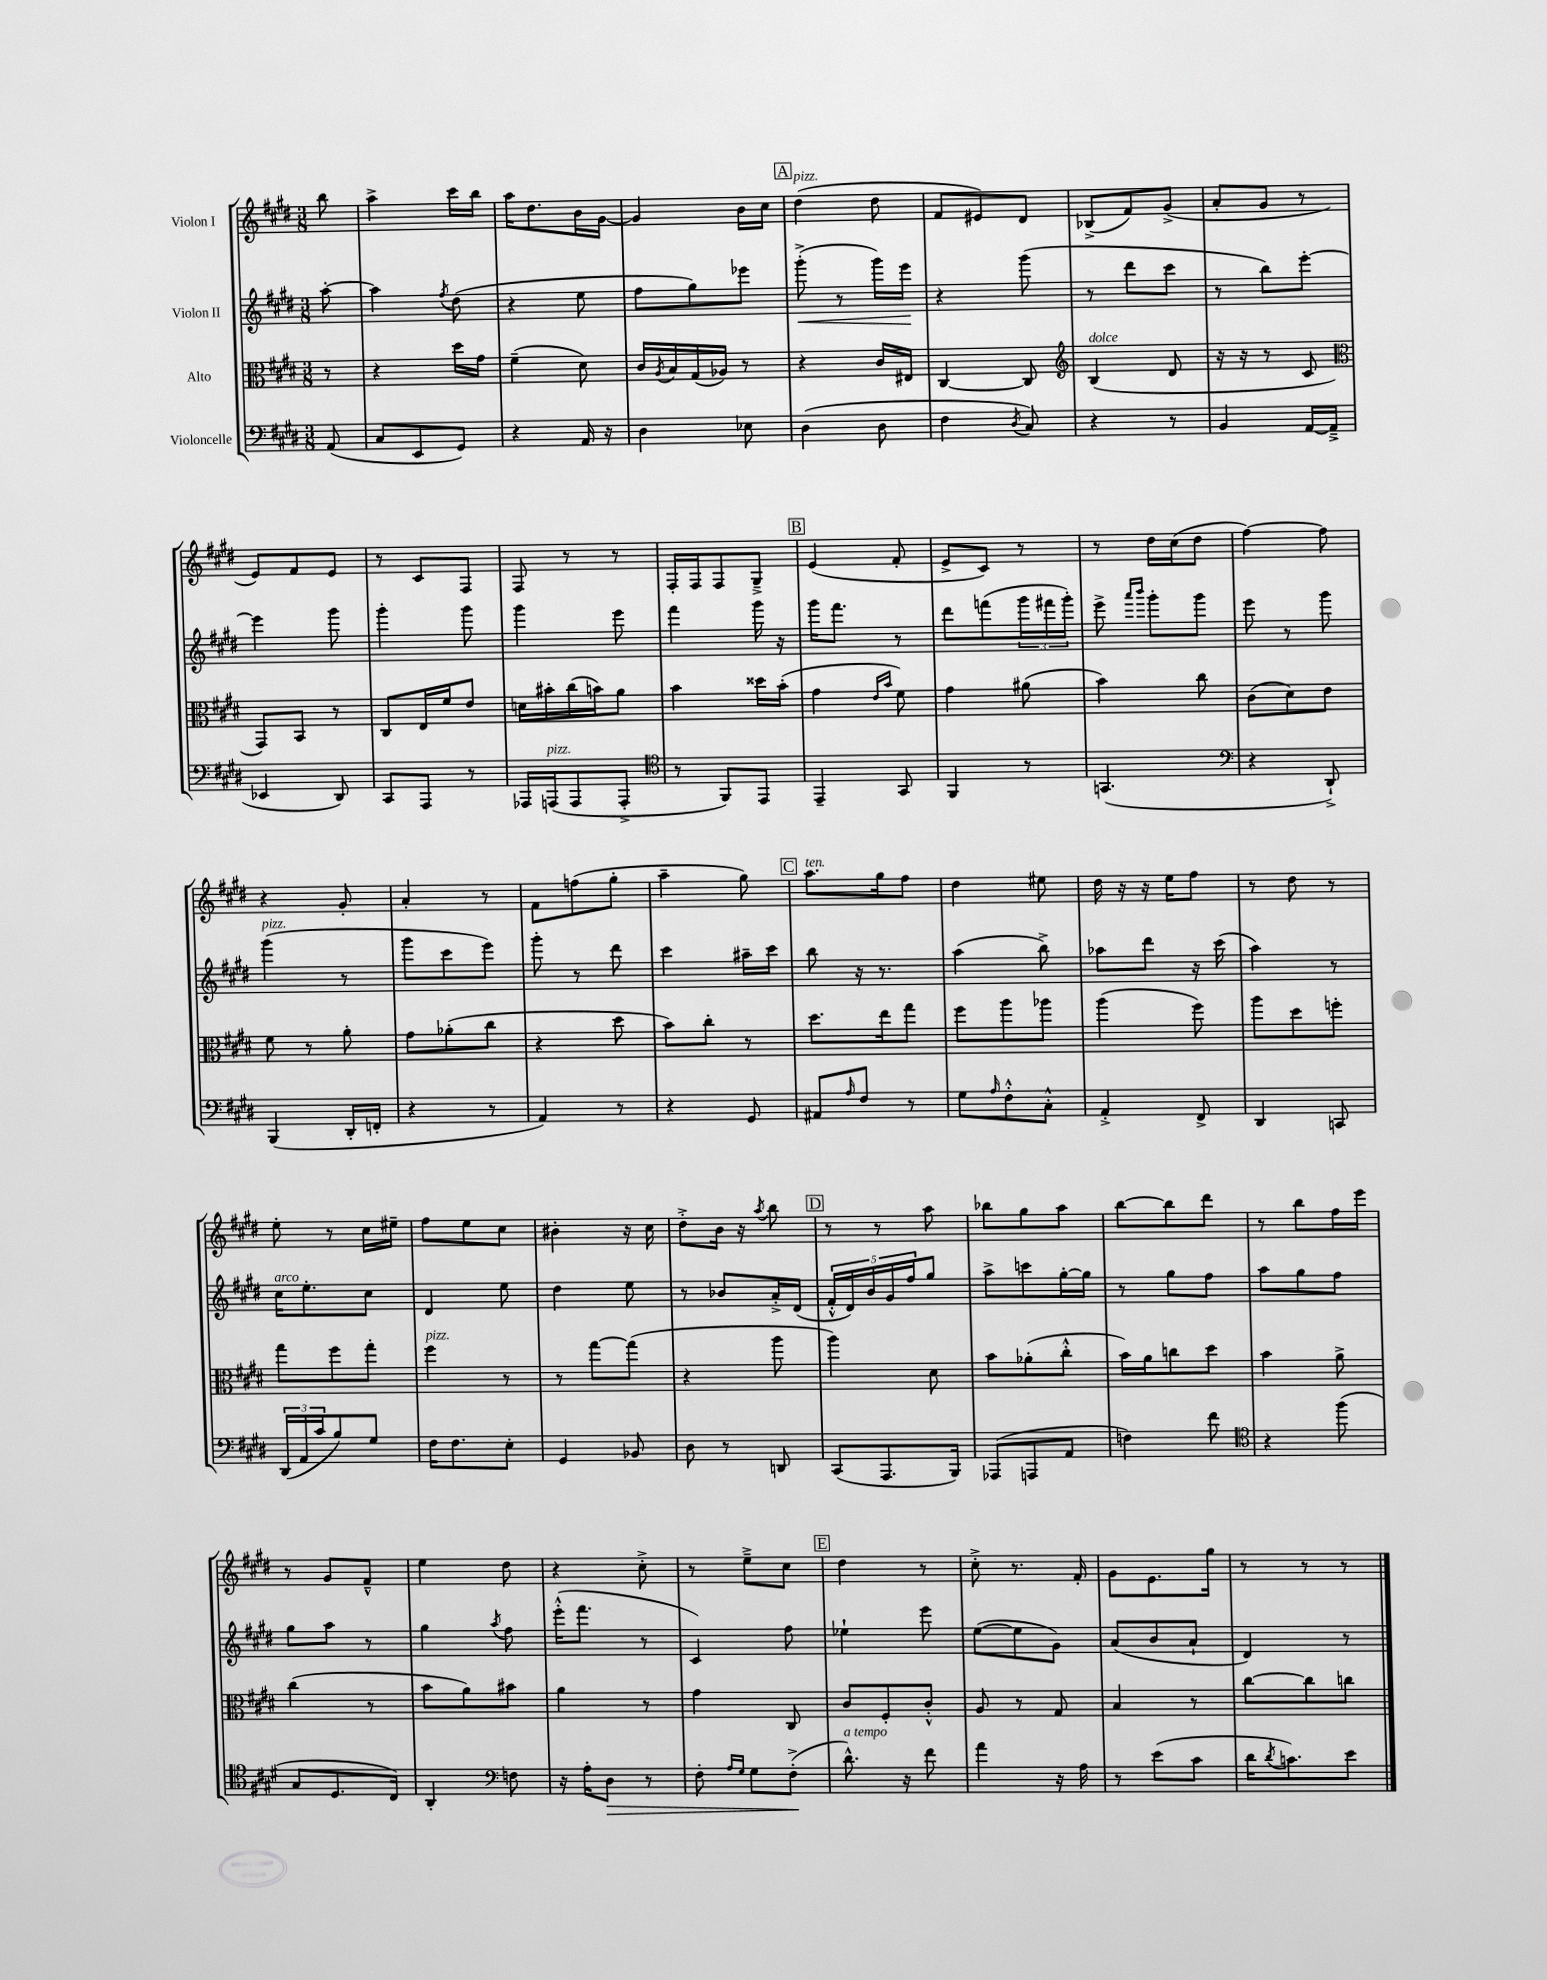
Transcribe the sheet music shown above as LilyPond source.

<<
\new StaffGroup <<
\new Staff = "s0" \with { instrumentName = "Violon I" } {
    \clef treble \key e \major \numericTimeSignature \time 3/8 \partial 8
    b''8 |
    a''4-> cis'''16 b''16 |
    a''16 dis''8. b'16 gis'16~ |
    gis'4 b'16 cis''16 |
    \mark \markup { \box "A" } dis''4^\markup { \italic "pizz." }( dis''8 |
    fis'8 eis'8) dis'8 |
    bes8->( fis'8) gis'8->( |
    a'8-. gis'8 r8 |
    e'8) fis'8 e'8 |
    r8 cis'8 fis8 |
    fis8 r8 r8 |
    fis16-. fis16 fis8 gis8---> |
    \mark \markup { \box "B" } e'4( fis'8-. |
    e'8-> cis'8) r8 |
    r8 dis''16 cis''16( dis''8 |
    fis''4~) fis''8 |
    r4 gis'8-. |
    a'4-. r8 |
    fis'8 f''8( gis''8-. |
    a''4-- gis''8) |
    \mark \markup { \box "C" } a''8.^\markup { \italic "ten." } gis''16 fis''8 |
    dis''4 eis''8 |
    dis''16 r16 r16 e''16 fis''8 |
    r8 dis''8 r8 |
    e''8-. r8 cis''16 eis''16-- |
    fis''8 e''8 cis''8 |
    bis'4-. r16 cis''16 |
    dis''8-.-> b'16 r16 \acciaccatura { a''8 } b''8 |
    \mark \markup { \box "D" } r8 r8 a''8 |
    bes''8 gis''8 a''8 |
    b''8~ b''8 dis'''8 |
    r8 b''8 fis''16 e'''16 |
    r8 gis'8 fis'8---^ |
    e''4 dis''8 |
    r4 cis''8-.-> |
    r8 e''8---> cis''8 |
    \mark \markup { \box "E" } dis''4 r8 |
    cis''8-.-> r8. fis'16-. |
    gis'8 e'8. gis''16 |
    r8 r8 r8 \bar "|." |
}
\new Staff = "s1" \with { instrumentName = "Violon II" } {
    \clef treble \key e \major \numericTimeSignature \time 3/8 \partial 8
    a''8~-. |
    a''4 \acciaccatura { fis''8 } dis''8( |
    r4 e''8 |
    fis''8 gis''8) ees'''8 |
    \mark \markup { \box "A" } gis'''8-.->\<( r8 gis'''16) e'''16\! |
    r4 gis'''8( |
    r8 dis'''8 cis'''8 |
    r8 b''8) e'''8~-. |
    e'''4 gis'''8 |
    gis'''4-. gis'''8 |
    gis'''4 e'''8 |
    fis'''4 gis'''16 r16 |
    \mark \markup { \box "B" } gis'''16 fis'''8. r8 |
    dis'''8 f'''8( \tuplet 3/2 { gis'''16 fis'''16 gis'''16-.) } |
    e'''8-> \grace { a'''16 b'''16 } gis'''8-. gis'''8 |
    e'''8 r8 gis'''8 |
    gis'''4^\markup { \italic "pizz." }( r8 |
    gis'''8 cis'''8 e'''8) |
    gis'''8-. r8 dis'''8 |
    cis'''4 ais''16-- cis'''16 |
    \mark \markup { \box "C" } b''8 r16 r8. |
    a''4( b''8->) |
    aes''8 dis'''8 r16 cis'''16( |
    a''4) r8 |
    cis''16^\markup { \italic "arco" } e''8.-. cis''8 |
    dis'4 e''8 |
    dis''4 e''8 |
    r8 bes'8 a'16-.-> dis'16( |
    \mark \markup { \box "D" } \tuplet 5/4 { fis'16-.-^ dis'16) b'16 gis'16 fis''16 } gis''8 |
    a''8-> c'''8 gis''16~-. gis''16 |
    r8 gis''8 fis''8 |
    a''8 gis''8 fis''8 |
    gis''8 a''8 r8 |
    gis''4 \acciaccatura { a''8 } fis''8 |
    e'''16-.-^( fis'''8. r8 |
    cis'4) fis''8 |
    \mark \markup { \box "E" } ees''4-! e'''8 |
    e''8~( e''8 gis'8) |
    a'8( b'8 a'8-! |
    dis'4) r8 \bar "|." |
}
\new Staff = "s2" \with { instrumentName = "Alto" } {
    \clef alto \key e \major \numericTimeSignature \time 3/8 \partial 8
    r8 |
    r4 dis''16 gis'16 |
    fis'4--( dis'8) |
    cis'16 \acciaccatura { a8 } b16 gis16( aes16) r8 |
    \mark \markup { \box "A" } r4 cis'16 eis16 |
    cis4~ cis8 |
    \clef treble b4^\markup { \italic "dolce" }( dis'8 |
    r16 r16 r8 cis'8 |
    \clef alto gis,8) b,8 r8 |
    cis8 e16 fis'16 e'8 |
    d'16 bis'16-. cis''16( b'16) a'8 |
    b'4 disis''16 b'16-.( |
    \mark \markup { \box "B" } gis'4 \grace { e'16 b'16 } fis'8) |
    gis'4 ais'8( |
    b'4) cis''8 |
    cis'8( dis'8) e'8 |
    fis'8 r8 a'8-. |
    gis'8 aes'8-.( cis''8 |
    r4 dis''8 |
    b'8) cis''8-. r8 |
    \mark \markup { \box "C" } dis''8. e''16 gis''8 |
    fis''8 a''8 aes''8 |
    a''4( fis''8) |
    a''8 dis''8 f''8-. |
    gis''8 fis''8 gis''8-. |
    fis''4^\markup { \italic "pizz." } r8 |
    r8 gis''8~ gis''8( |
    r4 a''8 |
    \mark \markup { \box "D" } a''4) dis'8 |
    b'8 aes'8-.( cis''8-.-^ |
    b'16) a'16 c''8 dis''8 |
    b'4 a'8-> |
    cis''4( r8 |
    b'8 a'8) bis'8 |
    a'4 r8 |
    gis'4 cis8 |
    \mark \markup { \box "E" } cis'8 fis8-. cis'8-.-^ |
    a8 r8 gis8 |
    b4 r8 |
    cis''8~ cis''8 c''8 \bar "|." |
}
\new Staff = "s3" \with { instrumentName = "Violoncelle" } {
    \clef bass \key e \major \numericTimeSignature \time 3/8 \partial 8
    a,8( |
    cis8 e,8 gis,8) |
    r4 a,16 r16 |
    dis4 ees8 |
    \mark \markup { \box "A" } dis4( dis8 |
    fis4 \acciaccatura { dis8 } cis8) |
    r4 r8 |
    b,4 a,16~ a,16--->( |
    ees,4 dis,8) |
    cis,8 a,,8 r8 |
    aes,,16 a,,16^\markup { \italic "pizz." }( a,,8 a,,8-.-> |
    \clef tenor r8 fis,8) e,8 |
    \mark \markup { \box "B" } e,4-- gis,8 |
    fis,4 r8 |
    g,4.( |
    \clef bass r4 dis,8-!->) |
    b,,4( dis,16-. f,16-. |
    r4 r8 |
    a,4) r8 |
    r4 gis,8 |
    \mark \markup { \box "C" } ais,8 \grace { a16 } fis8 r8 |
    gis8 \grace { a16 } fis8-.-^ cis8-.-^ |
    a,4-.-> fis,8-> |
    dis,4 c,8 |
    \tuplet 3/2 { dis,16( a,16 cis'16 } b8) gis8 |
    fis16 fis8. e8-. |
    gis,4 bes,8 |
    dis8 r8 d,8 |
    \mark \markup { \box "D" } cis,8( a,,8. b,,16) |
    aes,,8( a,,8 a,8 |
    f4) fis'8 |
    \clef tenor r4 fis''8( |
    gis8 dis8. cis16) |
    a,4-. \clef bass f8 |
    r16 a16-. dis8\> r8 |
    fis8-. \grace { a16 gis16 } gis8 fis8-.->\!( |
    \mark \markup { \box "E" } dis'8.-^^\markup { \italic "a tempo" }) r16 fis'8 |
    a'4 r16 a16 |
    r8 e'8( cis'8 |
    dis'16 \acciaccatura { dis'8 } c'8.) e'8 \bar "|." |
}
>>
>>
\layout { \context { \Score \remove "Bar_number_engraver" } }
